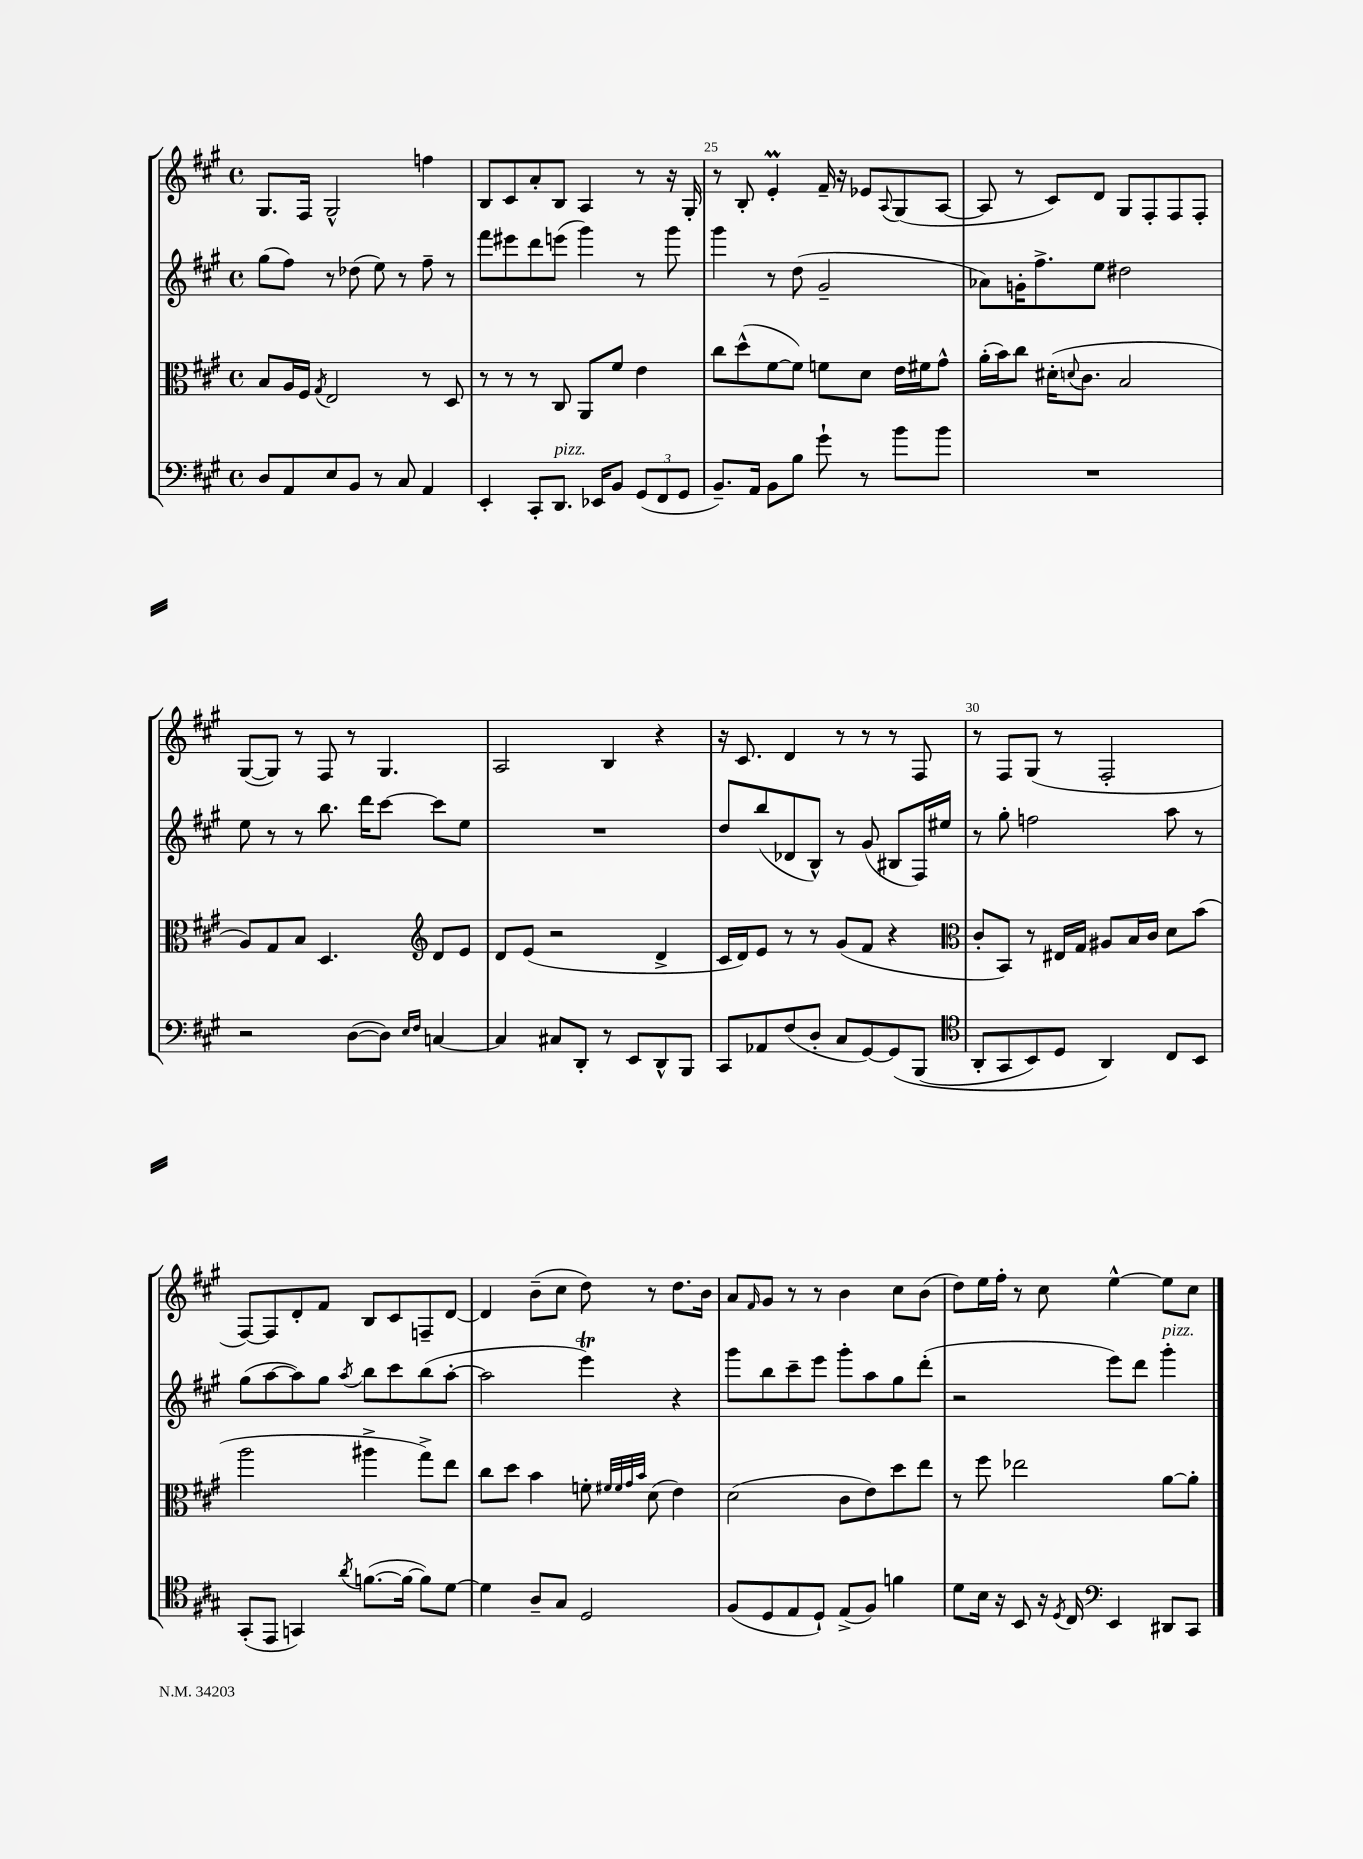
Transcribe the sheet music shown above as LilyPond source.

<<
\new StaffGroup <<
\new Staff = "s0" {
    \clef treble \key a \major \defaultTimeSignature \time 4/4
    gis8. fis16 gis2-^ f''4 |
    b8 cis'8 a'8-. b8 a4 r8 r16 gis16-. |
    r8 b8-. e'4-.\prall fis'16-- r16 ees'8 \appoggiatura { a8 } gis8( a8~ |
    a8 r8 cis'8) d'8 gis8 fis8-. fis8 fis8-. |
    gis8~( gis8) r8 fis8 r8 gis4. |
    a2 b4 r4 |
    r16 cis'8. d'4 r8 r8 r8 fis8 |
    r8 fis8 gis8( r8 fis2-. |
    fis8~) fis8 d'8-. fis'8 b8 cis'8 f8-- d'8~ |
    d'4 b'8--( cis''8 d''8) r8 d''8. b'16 |
    a'8 \grace { fis'16 } gis'8 r8 r8 b'4 cis''8 b'8( |
    d''8) e''16 fis''16-. r8 cis''8 e''4~-^ e''8 cis''8 \bar "|." |
}
\new Staff = "s1" {
    \clef treble \key a \major \defaultTimeSignature \time 4/4
    gis''8( fis''8) r8 des''8( e''8) r8 fis''8-- r8 |
    fis'''8 eis'''8 d'''8 e'''8( gis'''4) r8 gis'''8 |
    gis'''4 r8 d''8( gis'2-- |
    aes'8) g'16-. fis''8.-> e''8 dis''2 |
    e''8 r8 r8 b''8. d'''16 cis'''8~ cis'''8 e''8 |
    R1 |
    d''8 b''8( des'8 b8-^) r8 gis'8( bis8 fis16) eis''16 |
    r8 gis''8-. f''2 a''8 r8 |
    gis''8( a''8~ a''8) gis''8 \acciaccatura { a''8 } b''8 cis'''8 b''8( a''8~-. |
    a''2 e'''4\trill) r4 |
    gis'''8 b''8 cis'''8-- e'''8 gis'''8-. a''8 gis''8 d'''8-.( |
    r2 e'''8) d'''8 gis'''4-.^\markup { \italic "pizz." } \bar "|." |
}
\new Staff = "s2" {
    \clef alto \key a \major \defaultTimeSignature \time 4/4
    b8 a16 fis16 \acciaccatura { gis8 } e2 r8 d8 |
    r8 r8 r8 cis8 a,8 fis'8 e'4 |
    cis''8 d''8-^( fis'8~ fis'8) f'8 d'8 e'16 fis'16 gis'8-^ |
    a'16-.( b'16) cis''8 dis'16-.( \appoggiatura { d'8 } cis'8. b2 |
    a8) gis8 b8 d4. \clef treble d'8 e'8 |
    d'8 e'8( r2 d'4-> |
    cis'16 d'16) e'8 r8 r8 gis'8( fis'8 r4 |
    \clef alto cis'8-. b,8) r8 eis16 gis16 ais8 b16 cis'16 d'8 b'8( |
    a''2 ais''4-> gis''8->) e''8 |
    cis''8 d''8 b'4 f'8-. \grace { fis'32 fis'32 gis'32 b'32 } d'8( e'4) |
    d'2( cis'8 e'8) d''8 e''8 |
    r8 fis''8 ees''2 a'8~ a'8-. \bar "|." |
}
\new Staff = "s3" {
    \clef bass \key a \major \defaultTimeSignature \time 4/4
    d8 a,8 e8 b,8 r8 cis8 a,4 |
    e,4-. cis,8-. d,8.^\markup { \italic "pizz." } ees,16 b,8 \tuplet 3/2 { gis,8( fis,8 gis,8 } |
    b,8.--) a,16 b,8 b8 gis'8-! r8 b'8 b'8 |
    R1 |
    r2 d8~( d8) \grace { e16 fis16 } c4~ |
    c4 cis8 d,8-. r8 e,8 d,8-^ b,,8 |
    cis,8 aes,8 fis8( d8-. cis8 gis,8~) gis,8\( b,,8( |
    \clef tenor a,8-. gis,8 b,8) d8 a,4\) cis8 b,8 |
    gis,8-.( e,8 g,4) \acciaccatura { a'8 } f'8.~( f'16~ f'8) d'8~ |
    d'4 a8-- gis8 d2 |
    fis8( d8 e8 d8-!) e8->( fis8) f'4 |
    d'8 b16 r16 b,8 r16 \acciaccatura { d8 } cis16 \clef bass e,4 dis,8 cis,8 \bar "|." |
}
>>
>>
\layout { \context { \Score currentBarNumber = #23 \override BarNumber.break-visibility = ##(#f #t #t) barNumberVisibility = #(every-nth-bar-number-visible 5) } }
